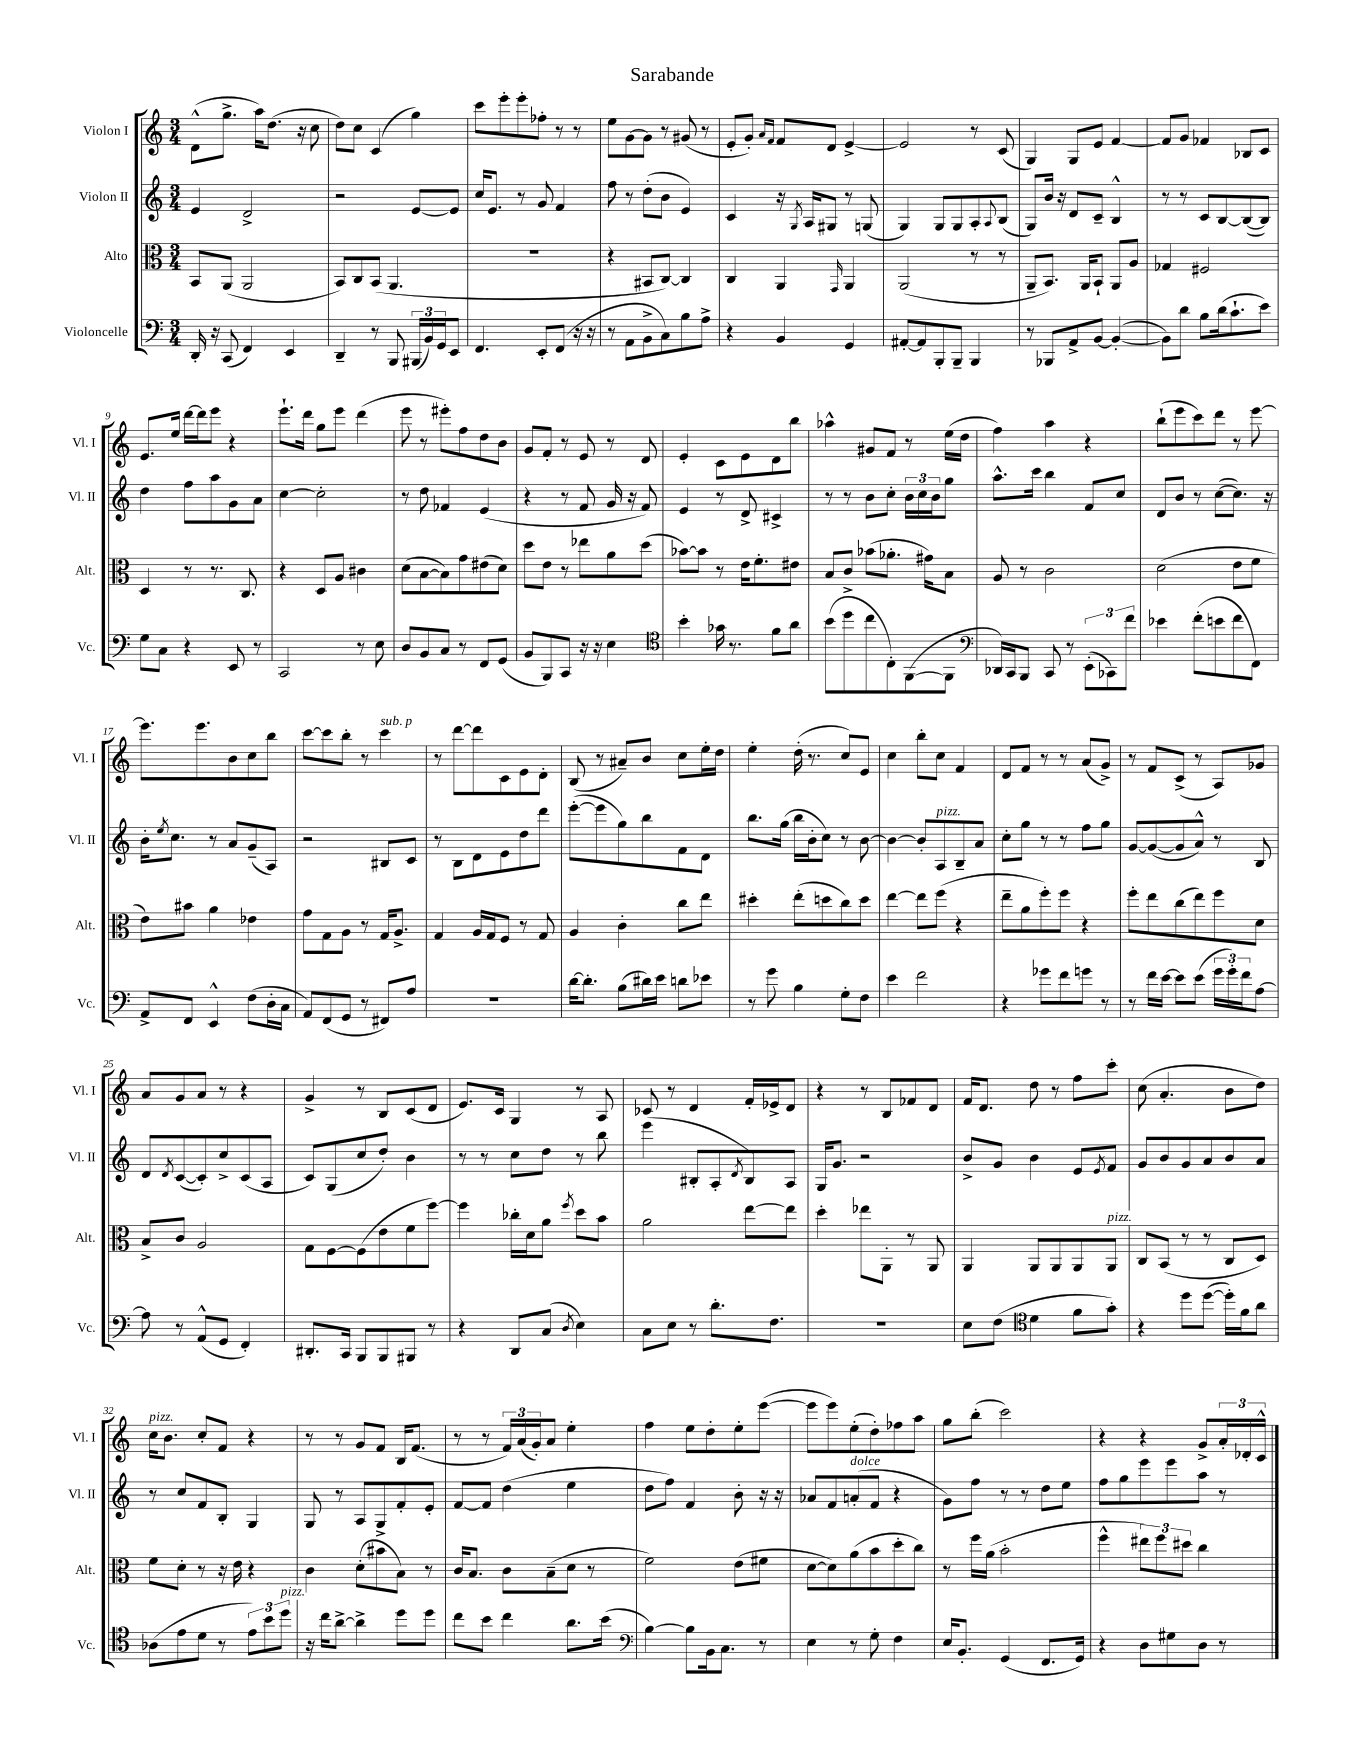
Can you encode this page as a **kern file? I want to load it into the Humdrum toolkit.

**kern	**kern	**kern	**kern
*staff4	*staff3	*staff2	*staff1
*clefF4	*clefC3	*clefG2	*clefG2
*k[]	*k[]	*k[]	*k[]
*M3/4	*M3/4	*M3/4	*M3/4
16DD'/	8BB/L	4e/	(8d^^\L
16r	.	.	.
(8CC/	(8AA/J	.	8.gg^\J
4FF/)	2AA/	2d^/	.
.	.	.	16aa\LK)
.	.	.	(8.dd\J
4EE/	.	.	.
.	.	.	16r
.	.	.	8cc\
=	=	=	=
4DD~/	8BB/L)	2r	8dd\L)
.	8C/	.	8cc\J
8r	(8BB/J	.	(4c/
8BBB/	4.AA/	.	.
(24BBB#/LL	.	[8e/L	4gg\)
24BB/)	.	.	.
24GG/J	.	.	.
8EE/J	.	8e/]J	.
=	=	=	=
4.FF/	2.r	16cc/LK	8ccc\L
.	.	8.e/J	.
.	.	.	8eee'\
.	.	8r	8eee'\
8EE'/L	.	8g/	8ff-'\J
(8FF/J	.	4f/	8r
16r	.	.	8r
16r	.	.	.
=	=	=	=
8r	4r	8ff\	8ee\L
8AA\L	.	8r	[8g\
8BB^\	8BB#/L	(8dd'\L	8g\]J
8C\)	[8C/J)	8b\J	8r
8B\	4C/]	4e/)	(8g#/
8A^\J	.	.	8r
=	=	=	=
4r	4C/	4c/	8e'/L
.	.	.	8g'/J)
.	.	.	16qqa/LL
.	.	.	16qqf/JJ
4BB/	4AA/	16r	8f/L
.	.	8qG/	.
.	.	16A/LK	.
.	.	8G#/J	8d/J
.	16qqGG/	.	.
4GG/	4AA/	8r	[4e^/
.	.	(8G/	.
=	=	=	=
[8AA#'/L	(2AA/	4G/)	2e/]
8AA#/]	.	.	.
8BBB'/	.	8G/L	.
8BBB~/J	.	8G/	.
4BBB/	8r	8A'/	8r
.	.	8qqA/	.
.	8r	(8B/J	(8c/
=	=	=	=
8r	8AA~/L	8G/L)	4G/)
8BBB-/L	8.BB/J)	16b/Jk	.
.	.	16r	.
8AA^/	.	8d/L	8G/L
.	16AA/LK	.	.
[8BB/J	8BB`/J	8c~/J	8e/J
(4BB'/_	8AA/L	4B^^/	[4f/
.	8A/J	.	.
=	=	=	=
8BB\]L)	4G-/	8r	8f/]L
8d\J	.	8r	8g/J
8B\L	2F#/	8c/L	4f-/
(16d\k	.	[8B/	.
8.c`\	.	.	.
.	.	(8B/_	8B-/L
8e\J)	.	8B/]J)	8c/J
=	=	=	=
8G\L	4D/	4dd\	8.e/L
8C\J	.	.	.
.	.	.	16ee/Jk
4r	8r	8ff\L	[16ddd\LL
.	.	.	16ddd\]J
.	8.r	8aa\	8eee\J
8EE/	.	8g\	4r
.	8.C/	.	.
8r	.	8a\J	.
=	=	=	=
2CC/	4r	[4cc\	8.eee`\L
.	.	.	16ddd\Jk
.	8D/L	2cc'\]	8gg\L
.	8A/J	.	8eee\J
8r	4c#\	.	(4ddd\
8E\	.	.	.
=	=	=	=
8D/L	(8d\L	8r	8eee\
8BB/	[8B\	8dd\	8r
8C/J	8B\])	4f-/	8eee#'\L)
8r	8g\	.	8ff\
8FF/L	(8e#\	(4e/	8dd\
(8GG/J	8d\J)	.	8b\J
=	=	=	=
8BB/L	8dd\L	4r	8g/L
8BBB/)	8e\J	.	8f'/J
8CC/J	8r	8r	8r
16r	8ee-\L	8f/	8e/
16r	.	.	.
4E\	8a\	16g/	8r
.	.	16r	.
.	(8dd\J	8f/)	8d/
=	=	=	=
*clefC4	*	*	*
4b'\	[8b-\L)	4e/	4e'/
.	8b-\]J	.	.
16g-\	8r	8r	8c\L
8.r	.	.	.
.	16e\LK	8d^/	8e\
.	8.f'\	.	.
8f\L	.	4c#^/	8d\
8a\J	8e#\J	.	8bb\J
=	=	=	=
(8b\L	8B/L	8r	4aa-^^\
8dd\	8c^/J	8r	.
8cc\	(8b-\L	8b\L	8g#/L
8C'\)	8.a-'\J	8cc'\J	8f/J
([8FF\	.	24b\LL	8r
.	.	24cc\	.
.	16g#\LK)	.	.
.	.	24b\J	.
8FF\]J	8B\J	8gg\J	(16ee\LL
.	.	.	16dd\JJ
=	=	=	=
*clefF4	*	*	*
16DD-/LL)	8A/	8.aa^^\L	4ff\)
16CC/J	.	.	.
8BBB/J	8r	.	.
.	.	16ccc\Jk	.
8CC/	2c\	4bb\	4aa\
8r	.	.	.
(12EE'\L	.	8f/L	4r
12CC-\)	.	.	.
.	.	8cc/J	.
12f\J	.	.	.
=	=	=	=
4e-\	(2d\	8d/L	(8bb`\L
.	.	8b/J	8eee\
(8f'\L	.	8r	8ccc\)
8e\	.	([8cc\L	8ddd\J
8f\	8e\L	8.cc\]J)	8r
8FF\J)	8f\J	.	[8eee\
.	.	16r	.
=	=	=	=
8AA^/L	8e\L)	16b'\LK	8.eee\]L
.	.	8qee/	.
.	.	8.cc\J	.
8FF/J	8b#\J	.	.
.	.	.	8.eee\
4EE^^/	4a\	8r	.
.	.	8a/L	8b\
(8F\L	4e-\	(8g~/	8cc\
16D'\L	.	8A/J)	8bb\J
16C\JJ	.	.	.
=	=	=	=
8AA/L)	8g\L	2r	[8ccc\L
(8FF/	8G\	.	8ccc\]
8GG/J	8A\J	.	8bb'\J
8r	8r	.	8r
8FF#/L)	16G/LK	8B#/L	4ccc\
.	8.A^/J	.	.
8A/J	.	8c/J	.
=	=	=	=
2.r	4G/	8r	8r
.	.	8B\L	[8ddd\L
.	16A/LL	8d\	8ddd\]
.	16G/J	.	.
.	8F/J	8e\	8c\
.	8r	8dd\	8e\
.	8G/	8ddd\J	8d'\J
=	=	=	=
[16d\LK	4A/	([8eee'\L	(8B/
8.d'\]J	.	.	.
.	.	8eee\]	8r
(8B\L	4c'\	8gg\)	8a#~/L)
16d#\L)	.	8bb\	8b/J
16e\JJ	.	.	.
8d\L	8cc\L	8f\	8cc\L
8e-\J	8ee\J	8d\J	16ee'\L
.	.	.	16dd\JJ
=	=	=	=
8r	4dd#'\	8.bb\L	4ee'\
8g\	.	.	.
.	.	(16gg\Jk	.
4B\	(8ee'\L	16bb\LL	(16dd'\
.	.	16b'\J	8.r
.	8dd\	8cc\J)	.
8G'\L	8cc\)	8r	8cc/L)
8F\J	8dd\J	[8b\	8e/J
=	=	=	=
4e\	[4ee\	4b\_	4cc\
2f\	8ee\]L	8b'/]L	8bb'\L
.	(8ff\J	8A/	8cc\J
.	4r	8B~/	4f/
.	.	8a/J	.
=	=	=	=
4r	8ee~\L	8cc'\L	8d/L
.	8a\	8gg\J	8f/J
8g-\L	8ff'\)	8r	8r
8f\	8ff\J	8r	8r
8g\J	4r	8ff\L	(8a/L
8r	.	8gg\J	8g^/J)
=	=	=	=
8r	8ff'\L	[8g/L	8r
16f\LL	8ee\	(8g/_	8f/L
[16e\JJ	.	.	.
8e\]L	(8cc\	8g/]	(8c^/J
(8e\J	8ee\)	8a^^/J)	8r
24g\LL	8ff\	8r	8A/L)
24g'\)	.	.	.
24f\J	.	.	.
[8A\J	8d\J	8B/	8g-/J
=	=	=	=
8A\]	8B^/L	8d/L	8a/L
.	.	8qd/	.
8r	8c/J	([8c/	8g/
(8AA^^/L	2A/	8c'/])	8a/J
8GG/J	.	8cc^/	8r
4FF'/)	.	(8c/	4r
.	.	8A/J	.
=	=	=	=
8.DD#'/L	8G\L	8c/L)	4g^/
.	[8F\	(8G/	.
16CC/Jk	.	.	.
8BBB/L	(8F\]	8cc/	8r
8BBB/	8e\	8dd'/J)	8B/L
8BBB#/J	8f\	4b\	(8c/
8r	[8ff\J)	.	8d/J
=	=	=	=
4r	4ff\]	8r	8.e/L)
.	.	8r	.
.	.	.	16c/Jk
8DD/L	16cc-'\LL	8cc\L	4G/
.	16d\J	.	.
(8C/J	8a\J	8dd\J	.
8qD/	8qff/	.	.
4E\)	8dd\L	8r	8r
.	8b\J	8bb\	8A/
=	=	=	=
8C\L	2a\	(4eee\	8c-/
8E\J	.	.	8r
8r	.	8B#'/L	4d/
8.d'\L	.	8A'/	.
.	.	8qd/	.
.	[8ee\L	8B#/)	16f'/LL
8.F\J	.	.	16e-^/J
.	8ee\]J	8A/J	8d/J
=	=	=	=
2.r	4dd'\	16G/LK	4r
.	.	8.g/J	.
.	8ee-\L	2r	8r
.	8AA'\J	.	8B/L
.	8r	.	8f-/
.	8AA/	.	8d/J
=	=	=	=
8E\L	4AA/	8b^/L	16f/LK
.	.	.	8.d/J
(8F\J	.	8g/J	.
*clefC4	*	*	*
4d\	8AA/L	4b\	8dd\
.	8AA/	.	8r
8f\L	8AA/	8e/L	8ff\L
.	.	8qe/	.
8g'\J)	8AA/J	8f/J	8ccc'\J
=	=	=	=
4r	8C/L	8g/L	(8cc\
.	(8BB/J	8b/	4.a'/
8dd\L	8r	8g/	.
([8dd\J	8r	8a/	.
16dd'\]LL)	8C/L	8b/	8b\L
16f\J	.	.	.
8a\J	8D/J)	8a/J	8dd\J)
=	=	=	=
(8A-\L	8f\L	8r	16cc\LK
.	.	.	8.b\J
8e\	8d'\J	8cc/L	.
8d\J	8r	8f/	8cc'/L
8r	16r	8B'/J	8f/J
.	16e\	.	.
12e\L)	4r	4G/	4r
12b\	.	.	.
12dd\J	.	.	.
=	=	=	=
16r	4c\	8G/	8r
16cc\LK	.	.	.
[8a^\J	.	8r	8r
4a^\]	(8d'\L	8A/L	8g/L
.	8b#\	8G^/	8f/J
8dd\L	8B\J)	8f'/	16B/LK
.	.	.	(8.f/J
8dd\J	8r	8e'/J	.
=	=	=	=
8cc\L	16c/LK	[8f/L	8r
.	8.B/J	.	.
8b\J	.	8f/]J	8r
4cc\	8c\L	(4dd\	24f/LL)
.	.	.	(24a/
.	.	.	24g'/J)
.	(8B~\	.	8a/J
8.a\L	8d\J	4ee\	4ee'\
.	8r	.	.
(16b\Jk	.	.	.
=	=	=	=
*clefF4	*	*	*
[4B\)	2f\)	8dd\L	4ff\
.	.	8ff\J)	.
8B\]L	.	4f/	8ee\L
16BB\k	.	.	8dd'\
8.C\J	.	.	.
.	(8e\L	8b'\	8ee'\
8r	8f#\J	16r	([8eee\J
.	.	16r	.
=	=	=	=
4E\	[8d\L	8a-/L	8eee\]L
.	8d\])	8f/	8eee\)
8r	(8a\	(8a'/	(8ee'\
8G'\	8b\	8f/J	8dd'\)
4F\	8dd'\	4r	8ff-\
.	8cc\J)	.	8aa\J
=	=	=	=
16E/LK	8r	8g\L)	8gg\L
8.BB'/J	.	.	.
.	16ff\LL	8ff\J	(8bb'\J
.	(16a\JJ	.	.
(4GG/	2b'\	8r	2ccc\)
.	.	8r	.
8.FF/L	.	8dd\L	.
.	.	8ee\J	.
16GG/Jk)	.	.	.
=	=	=	=
4r	4ff^^\	8ff\L	4r
.	.	8gg\	.
8D\L	12ee#\L)	8eee\	4r
.	12ff\	.	.
8G#\	.	8eee\	.
.	12dd#\J	.	.
8D\J	4cc\	8aa\J	8g^/L
8r	.	8r	24a'/L
.	.	.	24d-'/
.	.	.	24c^^/JJ
==	==	==	==
*-	*-	*-	*-
